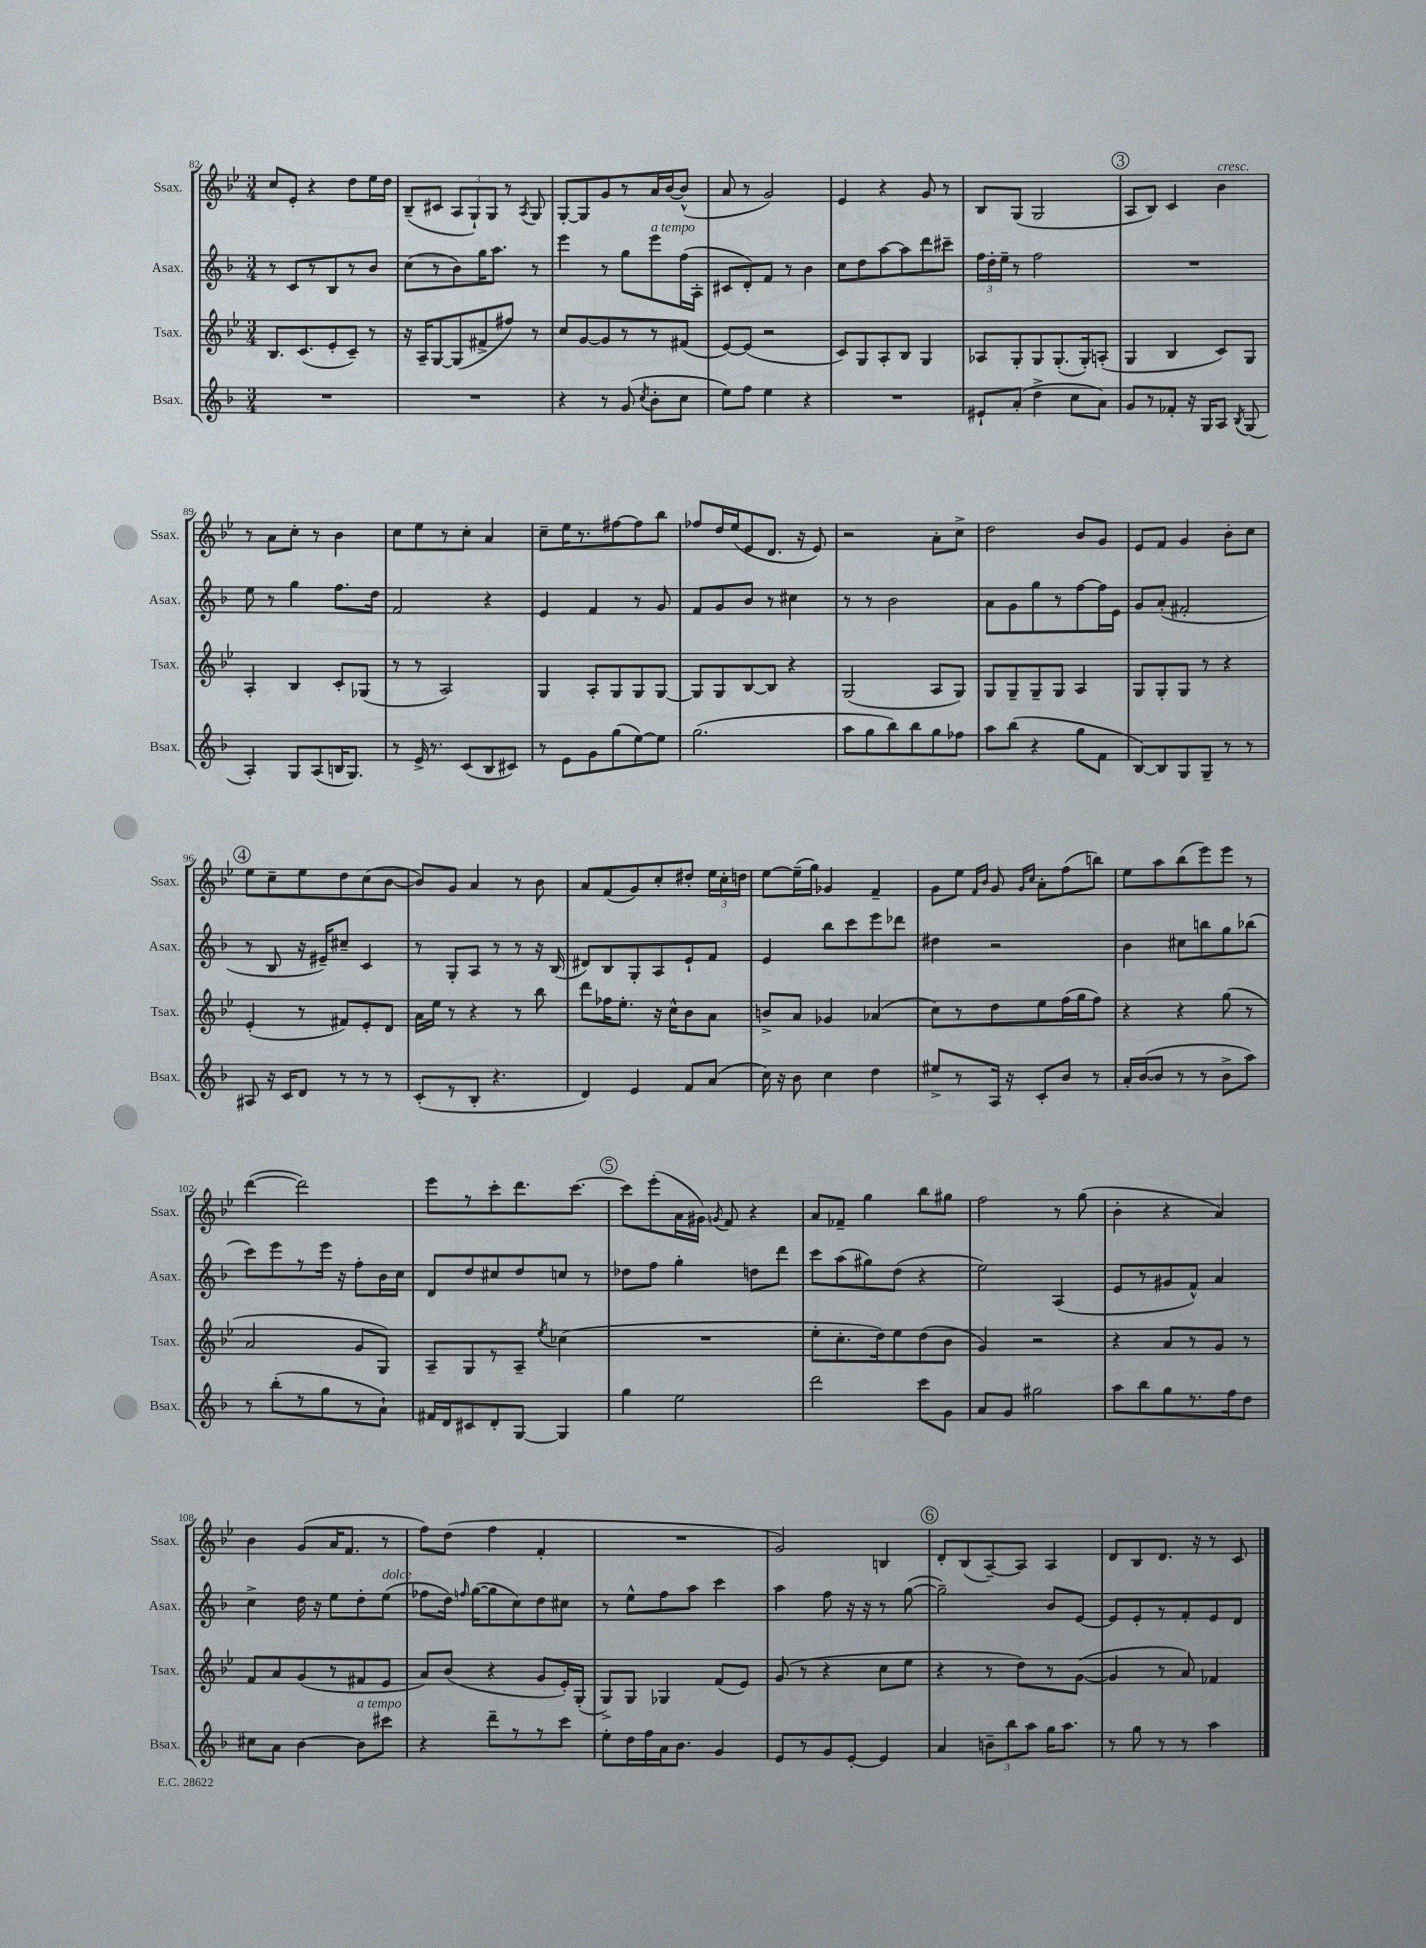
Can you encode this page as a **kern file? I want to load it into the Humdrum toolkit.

**kern	**kern	**kern	**kern
*staff4	*staff3	*staff2	*staff1
*clefG2	*clefG2	*clefG2	*clefG2
*k[b-]	*k[b-e-]	*k[b-]	*k[b-e-]
*M3/4	*M3/4	*M3/4	*M3/4
2.r	8.B-/L	8r	8cc/L
.	.	8c/L	8e-'/J
.	(8.c/	.	.
.	.	8r	4r
.	8e-'/	8B-/	.
.	8c~/J)	8r	8dd\L
.	8r	8b-/J	16ee-\L
.	.	.	16dd\JJ
=	=	=	=
2.r	16r	(8cc\L	(8B-~/L
.	16A~/LK	.	.
.	[8G/	8r	8c#/J
.	(8G/]	8b-\)	12A/L
.	.	.	12G`/)
.	8f#^/	16gg\K	.
.	.	.	12G/J
.	.	8.aa\J	.
.	8ff#/J)	.	8r
.	.	.	8qA/
.	8r	8r	8G/
=	=	=	=
4r	8cc/L	4eee\	[8G'/L
.	[8g/	.	8G/]
8r	8g/]	8r	8g/
(8g/	8r	8gg\L	8r
8qcc/	.	.	.
8b-'\L	8r	8eee\	16a/L
.	.	.	[16b-/J
8cc\J	(8f#/J	(16ff\L	(8b-^^/]J
.	.	16A'\JJ	.
=	=	=	=
8ee\L)	[8e-/L)	8c#/L	8a/
8ff\J	(8e-/]J	8d'/)	8r
4ee\	2r	8f/J	2g/)
.	.	8r	.
4r	.	4b-\	.
=	=	=	=
2.r	8c/L)	8cc\L	4e-/
.	8G/	8dd\	.
.	8A'/	[8aa\	4r
.	8B-/J	8aa\]	.
.	4G/	8ddd\	8g/
.	.	8ccc#~\J	8r
=	=	=	=
8e#`/L	8A-/L	24ff\LL	8B-/L
.	.	24dd'\	.
.	.	24ee~\JJ	.
(8a'/J	8G'/	8r	(8G/J
4dd^\	8G/	2ff\	2G/
.	(8.G'/	.	.
8cc\L	.	.	.
.	16G'/k)	.	.
8a\J)	(8A'/J	.	.
=	=	=	=
8g/L	4G/	2.r	8A/L
8r	.	.	8B-/J)
8f-'/J	4B-/	.	4c/
16r	.	.	.
16G/LK	.	.	.
8A/J	8c/L)	.	4b-\
8qB-/	.	.	.
(8G/	8G/J	.	.
=	=	=	=
4A'/)	4A'/	8ee\	8r
.	.	8r	8a\L
8G/L	4B-/	4gg\	8cc'\J
(8A/	.	.	8r
16B/K	8c'/L	8.ff\L	4b-\
8.G/J)	.	.	.
.	(8G-/J	.	.
.	.	16dd\Jk	.
=	=	=	=
8r	8r	2f/	8cc\L
16e^/	8r	.	8ee-\
8.r	.	.	.
.	2A/)	.	8r
(8c/L	.	.	8cc'\J
8B-/	.	4r	4a/
8c#/J)	.	.	.
=	=	=	=
8r	4G/	4e/	8cc~\L
8e\L	.	.	16ee-\K
.	.	.	8.r
8g\	8A'/L	4f/	.
(8gg\	8G/	.	[8ff#\
[8ee\)	8G/	8r	8ff#\]
8ee\]J	[8G/J	8g/	8bb-\J
=	=	=	=
(2.gg\	8G/]L	8f/L	8ff-/L
.	8G/	8g/	16dd/L
.	.	.	(16ee-/J
.	[8B-/	8b-/J	8e-/
.	8B-/]J	8r	8.d/J
.	4r	4cc#\	.
.	.	.	16r
.	.	.	8e-/)
=	=	=	=
8aa\L	(2G/	8r	2r
8gg\	.	8r	.
8bb-\)	.	2b-\	.
8bb-\	.	.	.
8gg\	8A/L	.	8a'\L
8ff-\J	8G/J)	.	8cc^\J
=	=	=	=
8aa\L	8G/L	8a\L	2dd\
(8bb-\J	8G~/	8g\	.
4r	8G~/	8gg\	.
.	8G/J	8r	.
8gg\L	4A/	[8ff\	8b-/L
8f\J	.	16ff\]L	8g/J
.	.	16e\JJ	.
=	=	=	=
[8B-/L)	8G/L	8g/L	8e-/L
8B-/]	8G'/	(8a'/J	8f/J
8G/	8G/J	2f#'/	4g/
8G~/J	8r	.	.
8r	4r	.	8b-'\L
8r	.	.	8cc\J
=	=	=	=
8A#/	(4e-'/	8r	8ee-\L
16r	.	8B-/	8cc~\
16c/LK	.	.	.
8d/J	8r	16r	8ee-\
.	.	16e#~/LK)	.
8r	8f#/L)	8cc#~/J	8dd\
8r	8e-'/	4c/	(8cc\
8r	8d/J	.	[8b-\J
=	=	=	=
(8c'/L	16a\LL	8r	8b-/]L)
.	16ee-\JJ	.	.
8r	8r	8G'/L	8g/J
8B-'/J	4r	8A/J	4a/
4.r	.	8r	.
.	8r	8r	8r
.	8bb-\	16r	8b-\
.	.	(16B-/	.
=	=	=	=
4d/)	8ddd\L	8d#/L)	8a/L
.	16ff-\K	8B-/	(8f/
.	8.ee-'\J	.	.
4e/	.	8G'/	8g/)
.	16r	8A/	8cc'/
.	16cc^^\LK	.	.
8f/L	8b-\	8e`/	8dd#'/J
(8a/J	8a\J	8f/J	24ee-\LL
.	.	.	24cc'\
.	.	.	24dd\JJ
=	=	=	=
16cc\)	8b^/L	4e/	[8ee-\L
16r	.	.	.
8b-\	8a/J	.	(16ee-~\]L
.	.	.	16gg\JJ)
4cc\	4g-/	8bb-\L	4g-/
.	.	8ccc\	.
4dd\	(4a-/	8eee\	4f~/
.	.	8ddd-\J	.
=	=	=	=
8ee#^/L	8cc\L)	4dd#\	8g\L
8r	8r	.	8ee-\J
.	.	.	16qqf/LL
.	.	.	16qqb-/JJ
16A/Jk	8dd\	2r	8g/
16r	.	.	.
.	.	.	16qqg/LL
.	.	.	16qqcc/JJ
8c'/L	8ee-\	.	8a'\L
8b-/J	(16ff\L	.	(8ff\
.	16gg\J	.	.
8r	8ff\J)	.	8bb\J)
=	=	=	=
16a'/LL	4r	4b-\	8ee-\L
([16b-/J	.	.	.
8b-/]J	.	.	8aa\
8r	4r	8cc#\L	(8bb-\
8r	.	8bb\	8eee-\)
8b-^\L	(8gg\	8gg\	8eee-\J
8aa\J)	8r	(8bb-\J	8r
=	=	=	=
8r	2a/	8ccc\L)	([4ddd\
(8bb-'\L	.	8eee\	.
8r	.	8r	2ddd\])
8gg\	.	16eee\Jk	.
.	.	16r	.
8r	8g/L	8ff'\L	.
8a`\J)	8G/J)	16b-\L	.
.	.	16cc\JJ	.
=	=	=	=
16f#/LL	8A~/L	8d/L	8eee-\L
16d/J	.	.	.
8c#/	8G/	8dd/	8r
8d'/	8r	8cc#/	8ccc'\
[8G/J	8A~/J	8dd/	8.ddd\
.	8qee-/	.	.
4G/]	(4cc-\	8cc/J	.
.	.	.	[8.ccc\J
.	.	8r	.
=	=	=	=
4gg\	2.r	8dd-\L	8ccc\]L
.	.	8ff\J	(8eee-'\
2ee\	.	4gg'\	16a\L
.	.	.	16g#\JJ)
.	.	.	8qg/
.	.	.	8f/
.	.	8dd\L	4r
.	.	8ddd\J	.
=	=	=	=
2ddd\	8ee-'\L	8ccc\L	8a/L
.	8.cc'\	(8aa\	8f-~/J
.	.	8gg#\)	4gg\
.	16dd\k)	.	.
.	8ee-\	(8dd\J	.
8ccc\L	(8dd\	4r	8bb-\L
8g\J	8b-\J	.	8gg#\J
=	=	=	=
8a/L	4g/)	2ee\)	2ff\
8g/J	.	.	.
2gg#\	2r	.	.
.	.	(4A/	8r
.	.	.	(8gg\
=	=	=	=
8aa\L	4r	8e/L	4b-'\
8bb-\	.	8r	.
8gg\	8a/L	8g#/	4r
8.r	8r	8f^^/J)	.
.	8g/J	4a/	4a/)
16ff\k	.	.	.
8dd\J	8r	.	.
=	=	=	=
8cc#\L	8f/L	4cc^\	4b-\
8a\J	8a/	.	.
[4b-\	(8g/	16dd\	(8g/L
.	.	16r	.
.	8r	8ee\L	16a/K
.	.	.	8.f/J
8b-\]L	8f#/	8dd'\	.
8ccc#\J	8e-/J	(8ee\J	8r
=	=	=	=
4r	8a/L)	8ff-\L	8ff\L)
.	(8b-/J	16dd\Jk)	(8dd\J
.	.	16qqff/	.
.	.	([16gg\LK	.
8ddd~\L	4r	8gg\]	4ff\
8r	.	8cc\)	.
8r	8g/L	8dd\	4f'/
8ccc\J	16e-'/L)	8cc#\J	.
.	(16G'/JJ	.	.
=	=	=	=
8ee'\L	8G^/L)	8r	2.r
16dd\L	8G/J	8ee^^\L	.
16ff\	.	.	.
16a\J	4G-/	8ff\	.
8.b-\J	.	.	.
.	.	8aa\J	.
4g/	(8f/L	4ccc\	.
.	8e-/J)	.	.
=	=	=	=
8e/L	(8g/	4aa\	2g/)
8r	8r	.	.
8g/	4r	8ff\	.
[8e'/J	.	16r	.
.	.	16r	.
4e/]	8cc\L	8r	4B/
.	8ee-\J	([8gg\	.
=	=	=	=
4a/	4r	2gg~\])	8d'/L
.	.	.	(8B-/
12b~\L	8r	.	[8A~/)
12bb-\	.	.	.
.	8dd\L)	.	8A/]J
12aa\J	.	.	.
16gg\LK	8r	8b-/L	4A/
8.aa\J	.	.	.
.	([8g\J	[8e/J	.
=	=	=	=
8r	4g/]	8e/]L	8d/L
8gg\	.	8e'/	8B-/
8r	8r	8r	8.d/J
8r	8a/)	8f'/	.
.	.	.	16r
4aa\	4f-/	8e/	8r
.	.	8d/J	8c/
==	==	==	==
*-	*-	*-	*-
